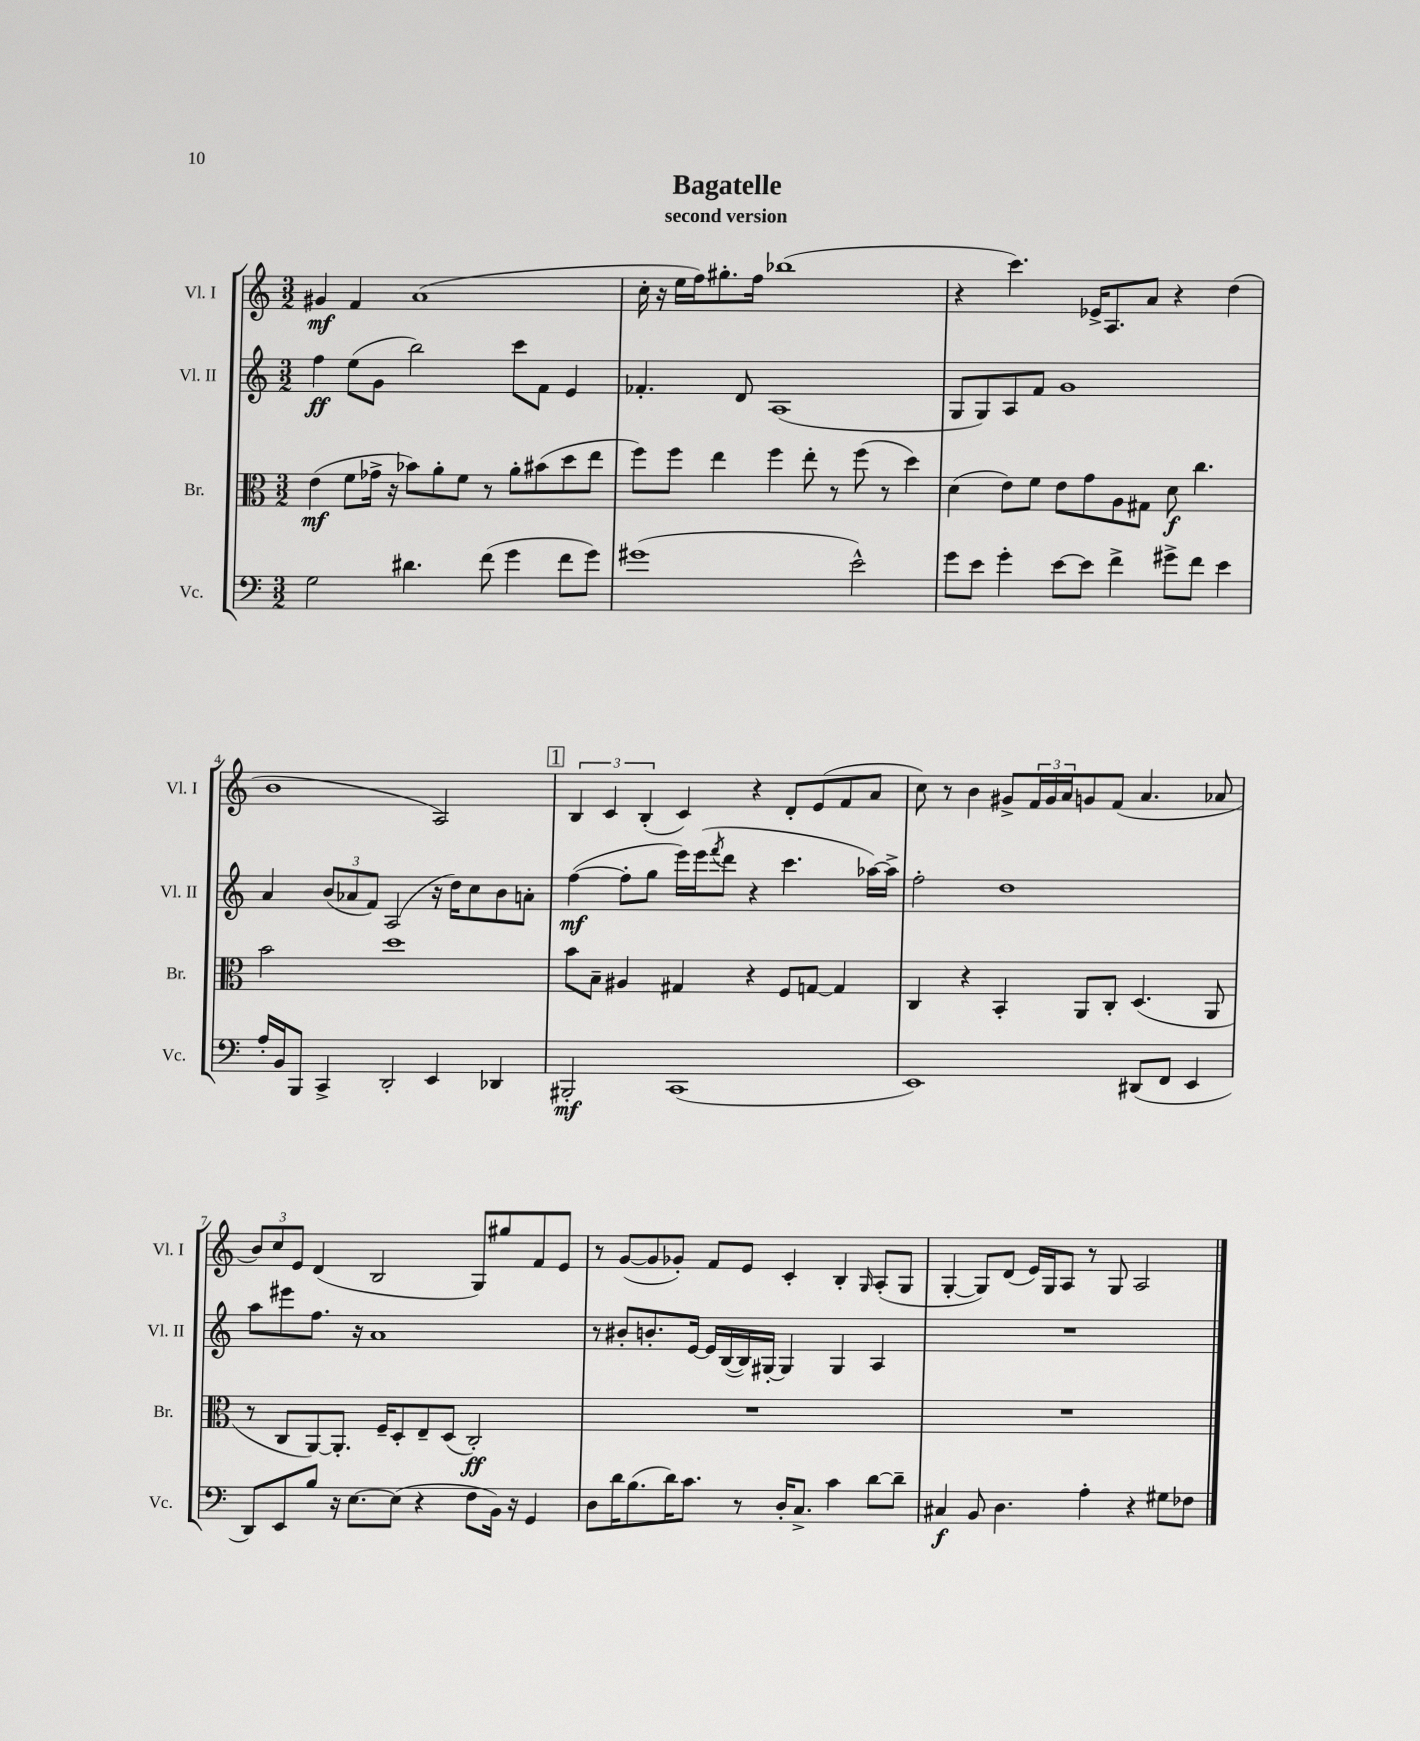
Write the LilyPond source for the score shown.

\header { title = "Bagatelle" subtitle = "second version" }
<<
\new StaffGroup <<
\new Staff = "s0" \with { instrumentName = "Vl. I" shortInstrumentName = "Vl. I" } {
    \clef treble \key c \major \numericTimeSignature \time 3/2
    gis'4\mf f'4 a'1( |
    c''16-. r16 e''16 f''16) gis''8.-. f''16 bes''1( |
    r4 c'''4.) ees'16-> a8. a'8 r4 d''4( |
    b'1 a2) |
    \mark \markup { \box "1" } \tuplet 3/2 { b4 c'4 b4-.( } c'4) r4 d'8-. e'8( f'8 a'8 |
    c''8) r8 b'4 gis'8-> \tuplet 3/2 { f'16 gis'16 a'16 } g'8 f'8( a'4. aes'8 |
    \tuplet 3/2 { b'8) c''8 e'8 } d'4( b2 g8) gis''8 f'8 e'8 |
    r8 g'8~( g'8 ges'8-.) f'8 e'8 c'4-. b4-. \grace { g16 } a8-.( g8 |
    g4~-. g8) d'8( e'16) g16 a8 r8 g8 a2 \bar "|." |
}
\new Staff = "s1" \with { instrumentName = "Vl. II" shortInstrumentName = "Vl. II" } {
    \clef treble \key c \major \numericTimeSignature \time 3/2
    f''4\ff e''8( g'8 b''2) c'''8 f'8 e'4 |
    fes'4.-. d'8 a1( |
    g8 g8) a8 f'8 g'1 |
    a'4 \tuplet 3/2 { b'8( aes'8 f'8) } a2( r16 d''16) c''8 b'8 a'8-. |
    \mark \markup { \box "1" } f''4~\mf( f''8-. g''8 e'''16) e'''16( \acciaccatura { f'''8 } d'''8 r4 c'''4. aes''16~) aes''16-> |
    f''2-. d''1 |
    a''8 eis'''8 f''8. r16 a'1 |
    r8 bis'8-. b'8.-. e'16~ e'16 b16~( b16) gis16~-. gis4 gis4 a4 |
    R1. \bar "|." |
}
\new Staff = "s2" \with { instrumentName = "Br." shortInstrumentName = "Br." } {
    \clef alto \key c \major \numericTimeSignature \time 3/2
    e'4\mf( f'8 ges'16-> r16 bes'8) a'8-. f'8 r8 a'8-. bis'8( d''8 e''8 |
    f''8) f''8 e''4 f''4 e''8-. r8 f''8( r8 d''4) |
    d'4( e'8) f'8 e'8 g'8 a8 gis8 d'8\f c''4. |
    b'2 d''1 |
    \mark \markup { \box "1" } b'8 b8-- ais4 gis4 r4 f8 g8~ g4 |
    c4 r4 b,4-. a,8 c8-. d4.( a,8 |
    r8 c8 a,8~) a,8.-. f16-- d8-. e8-- d8( c2-.\ff) |
    R1. |
    R1. \bar "|." |
}
\new Staff = "s3" \with { instrumentName = "Vc." shortInstrumentName = "Vc." } {
    \clef bass \key c \major \numericTimeSignature \time 3/2
    g2 dis'4. f'8( g'4 f'8 g'8) |
    gis'1( e'2-^) |
    g'8 e'8 g'4-. e'8~ e'8 f'4-> gis'8-> f'8 e'4 |
    a16-. b,16 b,,8 c,4-> d,2-. e,4 des,4 |
    \mark \markup { \box "1" } bis,,2-.\mf c,1( |
    e,1) dis,8( f,8 e,4 |
    d,8) e,8 b8 r16 e8.~ e8( r4 f8 b,16) r16 g,4 |
    d8 d'16 b8.( d'16) c'8. r8 d16-. c8.-> c'4 d'8~ d'8-- |
    cis4\f b,8 d4. a4-. r4 gis8 fes8 \bar "|." |
}
>>
>>
